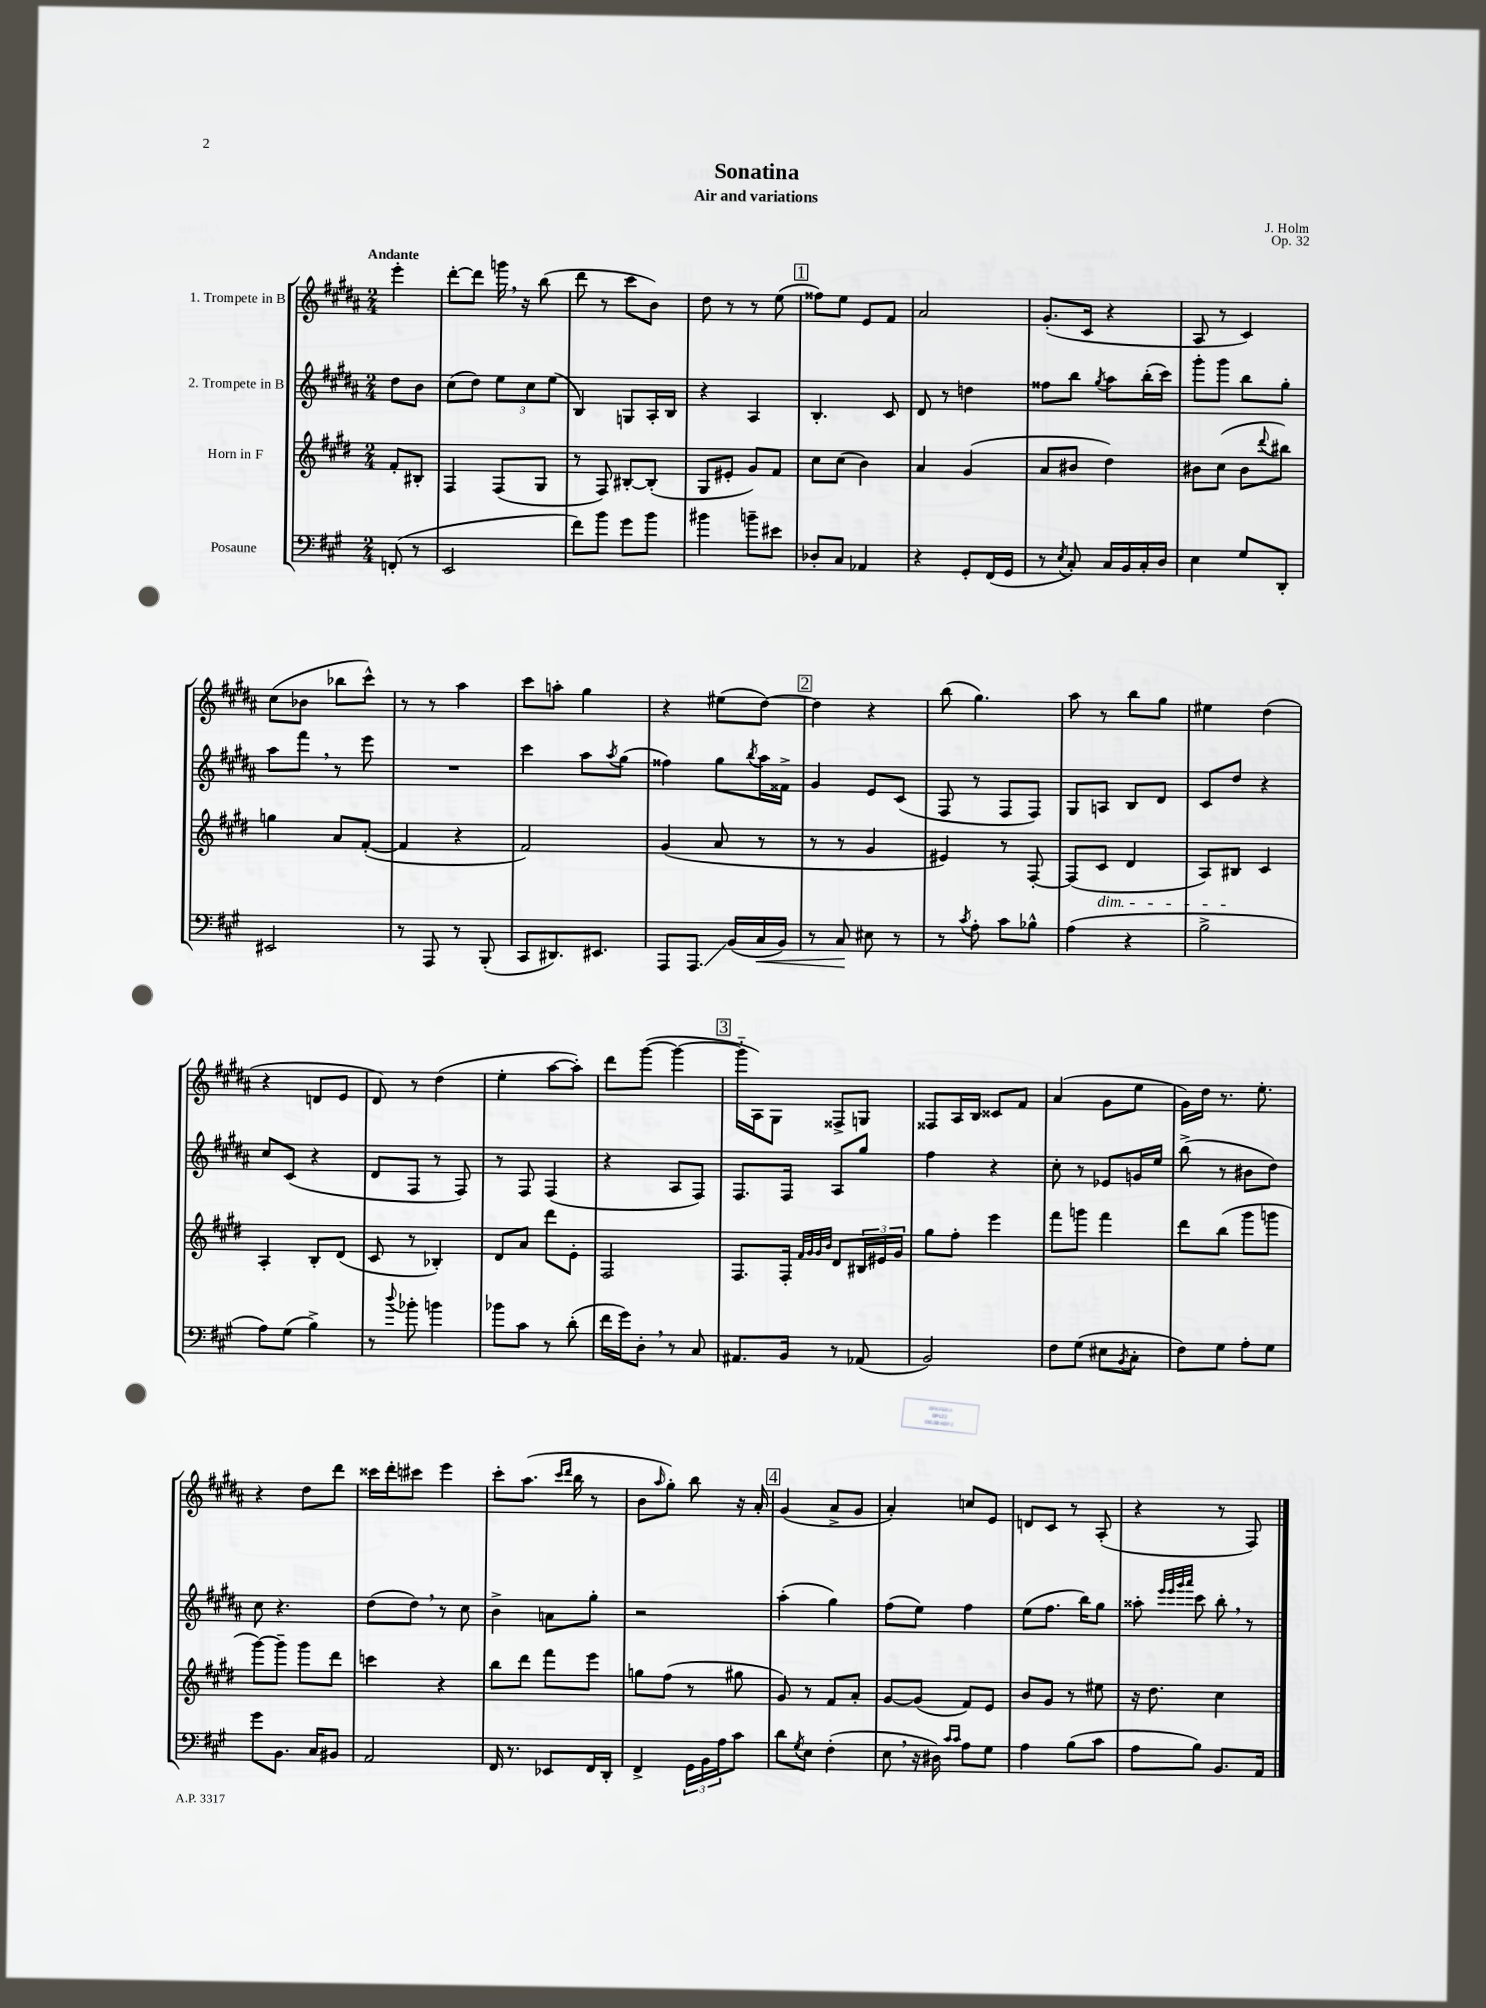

**kern	**kern	**kern	**kern
*staff4	*staff3	*staff2	*staff1
*clefF4	*clefG2	*clefG2	*clefG2
*k[f#c#g#]	*k[f#c#g#d#]	*k[f#c#g#d#a#]	*k[f#c#g#d#a#]
*M2/4	*M2/4	*M2/4	*M2/4
(8FF'	8f#'	8dd#	4eee'
8r	8B#'	8b	.
=	=	=	=
2EE	4F#	(8cc#	[8ddd#'
.	.	8dd#)	8ddd#]
.	(8F#	12ee	16ggg
.	.	.	16r
.	.	12cc#	.
.	8G#	.	(8bb
.	.	(12ee	.
=	=	=	=
8f#)	8r	4B)	8ddd#
8b	8F#)	.	8r
8g#	[8B#'	8G	8ccc#
8b	(8B#']	16A#'	8b)
.	.	16B	.
=	=	=	=
4b#	8G#	4r	8dd#
.	8e#'	.	8r
8b~	8g#)	4A#	8r
8e#	8f#	.	(8ee
=	=	=	=
8D-'	8cc#	4.B'	8ff##)
8C#	(8cc#	.	8ee
4AA-	4b)	.	8e
.	.	8c#	8f#
=	=	=	=
4r	4a	8d#	2a#
.	.	8r	.
8GG#'	(4g#	4dd	.
(16FF#	.	.	.
16GG#	.	.	.
=	=	=	=
8r	8a	8ff##	(8.g#'
8qE	.	.	.
8C#')	8b#	8bb	.
.	.	.	16c#
.	.	8qgg#	.
16C#	4dd#)	8aa#	4r
16BB	.	.	.
16C#'	.	(16bb'	.
16D	.	16ccc#)	.
=	=	=	=
4E	8b#	8ggg#'	8A#
.	(8cc#	8ggg#	8r
8G#	8b#	8bb	4c#)
.	8qqddd#	.	.
8DD'	8bb#)	8gg#'	.
=	=	=	=
2EE#	4gg	8aa#	(8cc#
.	.	8fff#	8b-
.	8a	8r	8bb-
.	([8f#'	8eee	8ccc#^^)
=	=	=	=
8r	4f#]	2r	8r
8AAA	.	.	8r
8r	4r	.	4aa#
(8BBB'	.	.	.
=	=	=	=
8CC#	2f#)	4ccc#	8ccc#
8.DD#)	.	.	8aa'
.	.	8aa#	4gg#
8.EE#	.	.	.
.	.	8qaa#	.
.	.	(8gg#	.
=	=	=	=
8AAA	(4g#	4ff##)	4r
8.AAA	.	.	.
.	8a	8gg#	(8ee#
(16BB	.	.	.
.	.	8qbb	.
16C#	8r	16aa#	[8dd#)
16BB)	.	16f##^	.
=	=	=	=
8r	8r	4g#	4dd#]
8C#	8r	.	.
8E#	4g#	8e	4r
8r	.	(8c#	.
=	=	=	=
8r	4e#)	8F#	(8bb
8qc#	.	.	.
8A'	.	8r	4.gg#)
8c#	8r	8F#	.
8B-^^	[8F#'	8F#)	.
=	=	=	=
(4A	(8F#]	8G#	8aa#
.	8c#	8A	8r
4r	4d#	8B	8bb
.	.	8d#	8gg#
=	=	=	=
2B^	8A)	8c#	4ee#
.	8B#	8dd#	.
.	4c#	4r	(4dd#
=	=	=	=
8A)	4A'	8cc#	4r
(8G#	.	(8c#	.
4B^)	8B'	4r	8d
.	(8d#	.	8e
=	=	=	=
8r	8c#	8d#	8d#)
8qqdd	.	.	.
8b-'	8r	8F#	8r
4b	4B-')	8r	(4dd#
.	.	8F#)	.
=	=	=	=
8b-	8d#	8r	4ee'
8c#	8a	8F#	.
8r	8ddd#	(4F#	[8aa#
(8d'	8e'	.	8aa#'])
=	=	=	=
16f#	2F#	4r	8ddd#
16g#)	.	.	.
8D'	.	.	([8ggg#
8r	.	8A#	4ggg#_
8C#	.	8F#)	.
=	=	=	=
8.AA#	8.F#	8.F#	16ggg#'~]
.	.	.	16A#)
.	.	.	8G#
16BB	16F#'	16F#	.
.	32qqf#	.	.
.	32qqg#	.	.
.	32qqg#	.	.
.	32qqb	.	.
8r	8d#	8A#	8F##^
(8AA-	24B#	8gg#	8G
.	24e#	.	.
.	24g#	.	.
=	=	=	=
2BB)	8gg#	4ff#	8F##
.	8ff#'	.	16A#
.	.	.	16B
.	4eee	4r	8c##
.	.	.	8f#
=	=	=	=
8F#	8fff#	8cc#'	(4a#
(8G#	8ggg	8r	.
8E#	4fff#	8e-	8g#
8qBB	.	.	.
8C#'	.	16g	8ee
.	.	16ee	.
=	=	=	=
8F#)	8ddd#	(8bb^	16g#)
.	.	.	16dd#
8G#	(8bb	8r	8.r
8A'	8ggg#	8b#	.
.	.	.	8.ee'
8G#	8ggg	8dd#)	.
=	=	=	=
8g#	[8ggg#)	8cc#	4r
8.BB	8ggg#~]	4.r	.
.	8ggg#	.	8dd#
16C#	.	.	.
8BB#	8ddd#	.	8ddd#
=	=	=	=
2AA	4ccc	(8dd#	16ccc##
.	.	.	16ddd#'
.	.	8dd#)	8ccc#
.	4r	8r	4eee
.	.	8cc#	.
=	=	=	=
16FF#	8bb	4b^	8ccc#'
8.r	.	.	.
.	8ddd#	.	(8.aa#
8EE-	8fff#	8a	.
.	.	.	16qqccc#
.	.	.	16qqddd#
.	.	.	16bb
16FF#	8eee	8gg#'	8r
16DD'	.	.	.
=	=	=	=
4FF#^	8gg	2r	8b
.	.	.	16qqaa#
.	(8ff#	.	8gg#')
24GG#	8r	.	8bb
24BB	.	.	.
24A	.	.	.
8c#	8gg#	.	16r
.	.	.	16a#'
=	=	=	=
8d	8g#)	(4aa#'	(4g#
8qG#	.	.	.
8E	8r	.	.
(4F#'	8f#	4gg#)	8a#^
.	8a'	.	8g#
=	=	=	=
8E	[8g#	(8ff#	4a#')
16r	(8g#]	8ee)	.
16D#)	.	.	.
16qqc#	.	.	.
16qqc#	.	.	.
8A	8f#)	4ff#	8cc
8G#	8e	.	8e
=	=	=	=
4A	8b	(8ee	8d
.	8g#	8.ff#	8c#
(8B	8r	.	8r
.	.	16bb)	.
8c#	8ee#	8gg#	(8A#'
=	=	=	=
8A	16r	8aa##'	4r
.	8.dd#	.	.
.	.	32qqeee	.
.	.	32qqeee	.
.	.	32qqggg#	.
.	.	32qqaaa#	.
8B)	.	8ccc#	.
8.BB	4cc#	8bb'	8r
.	.	8r	8F#)
16AA	.	.	.
==	==	==	==
*-	*-	*-	*-
